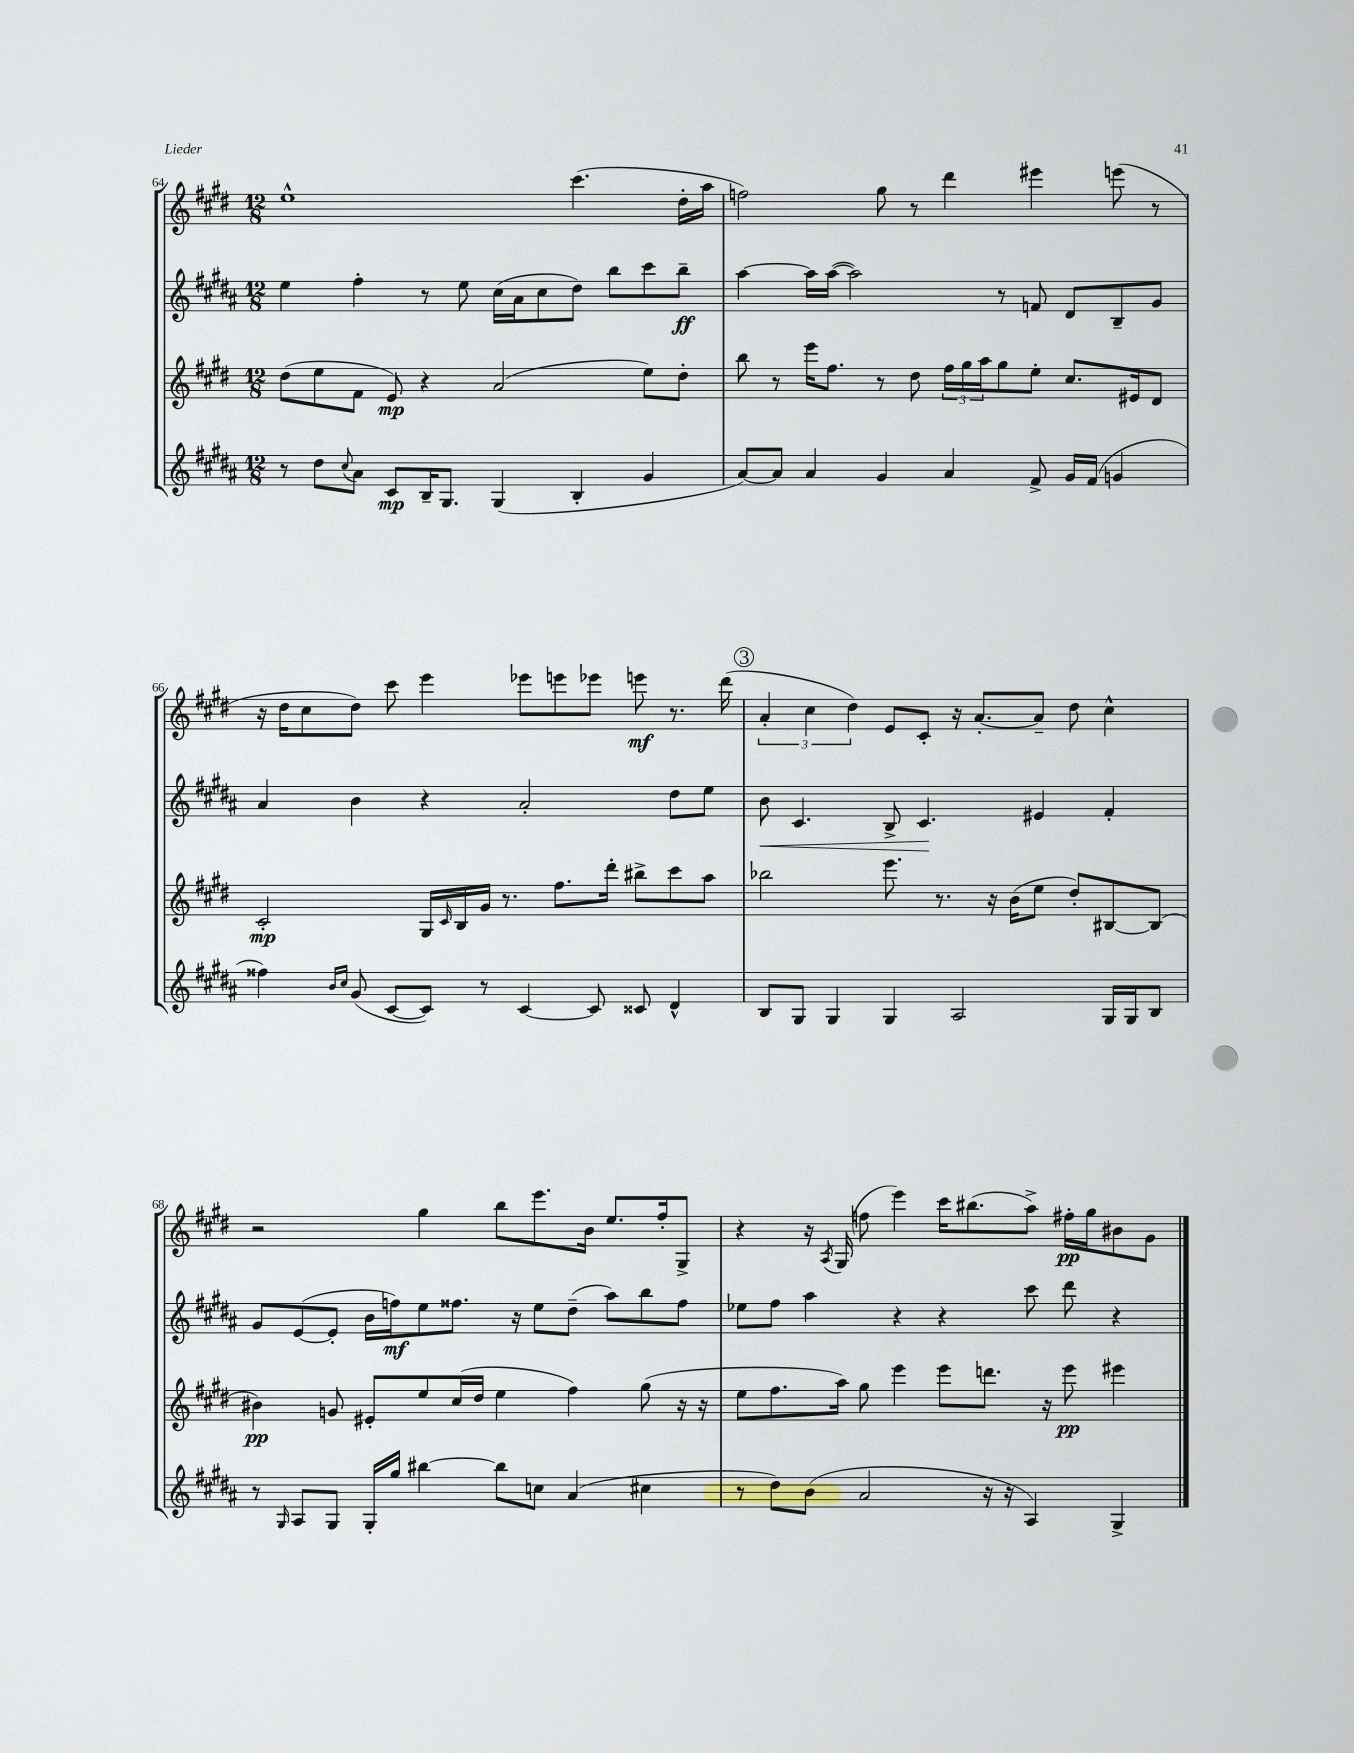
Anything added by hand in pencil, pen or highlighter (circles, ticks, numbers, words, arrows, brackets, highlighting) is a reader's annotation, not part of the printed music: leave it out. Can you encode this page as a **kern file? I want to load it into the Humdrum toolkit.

**kern	**kern	**kern	**kern
*staff4	*staff3	*staff2	*staff1
*clefG2	*clefG2	*clefG2	*clefG2
*k[f#c#g#d#a#]	*k[f#c#g#d#]	*k[f#c#g#d#a#]	*k[f#c#g#d#]
*M12/8	*M12/8	*M12/8	*M12/8
8r	(8dd#	4ee	1ee^^
8dd#	8ee	.	.
8qqcc#	.	.	.
8a#	8f#	4ff#'	.
8c#	8e)	.	.
16B~	4r	8r	.
8.G#	.	.	.
.	.	8ee	.
(4G#	(2a	(16cc#	.
.	.	16a#	.
.	.	8cc#	.
4B'	.	8dd#)	(4.ccc#
.	.	8bb	.
4g#	8ee)	8ccc#	.
.	8dd#'	8bb~	16dd#'
.	.	.	16aa
=	=	=	=
[8a#)	8bb	[4aa#	2ff)
8a#]	8r	.	.
4a#	16eee	16aa#]	.
.	8.ff#	([16aa#	.
.	.	2aa#])	.
4g#	8r	.	8gg#
.	8dd#	.	8r
4a#	24ff#	.	4ddd#
.	24gg#	.	.
.	24aa	.	.
.	8gg#	8r	.
8f#^	8ee'	8f	4eee#
16g#	8.cc#	8d#	.
(16f#	.	.	.
4g	.	8B~	(8eee
.	16e#	.	.
.	8d#	8g#	8r
=	=	=	=
4ff##)	2c#'	4a#	16r
.	.	.	16dd#
.	.	.	8cc#
16qqb	.	.	.
16qqcc#	.	.	.
(8g#	.	4b	8dd#)
[8c#	.	.	8ccc#
8c#])	16G#	4r	4eee
.	16qqc#	.	.
.	16B	.	.
8r	16g#	.	.
.	8.r	.	.
[4c#	.	2a#'	8eee-
.	8.ff#	.	8eee
8c#]	.	.	8eee-
.	16ddd#'	.	.
8c##	8bb#^	.	8eee
4d#^^	8ccc#	8dd#	8.r
.	8aa	8ee	.
.	.	.	(16ddd#
=	=	=	=
8B	2bb-	8b	6a'
8G#	.	4.c#	.
.	.	.	6cc#
4G#	.	.	.
.	.	.	6dd#)
4G#	8.eee	8B^	8e
.	.	4.c#	8c#'
.	8.r	.	.
2A#	.	.	16r
.	.	.	[8.a'
.	16r	.	.
.	(16b	.	.
.	8ee	4e#	8a~]
.	8dd#')	.	8dd#
16G#	[8B#	4f#'	4cc#^^
16G#	.	.	.
8B	(8B#]	.	.
=	=	=	=
8r	4b#)	8g#	2r
16qqG#	.	.	.
8A#	.	([8e	.
8G#	8g	8e']	.
16G#'	8e#'	16b	.
16gg#	.	16ff)	.
[4bb#	8ee	8ee	4gg#
.	(16cc#	8.ff##	.
.	16dd#	.	.
8bb#]	4ee	.	8bb
.	.	16r	.
8cc	.	8ee	8.eee
(4a#	4ff#)	(8dd#~	.
.	.	.	16b
.	.	8aa#)	8.ee
4cc#	(8gg#	8bb	.
.	.	.	16ff#'
.	16r	8ff##	8G#^
.	16r	.	.
=	=	=	=
8r	8ee	8ee-	4r
8dd#)	8.ff#	8ff#	.
(8b	.	4aa#	16r
.	.	.	8qA
.	16aa)	.	(16G#
2a#	8gg#	.	8ff
.	4eee	4r	4eee)
.	8eee	4r	16ccc#
.	.	.	(8.bb#
16r	8.ddd	.	.
16r	.	.	.
4A#)	.	8ccc#	8aa^)
.	16r	.	.
.	8eee	8ddd#	16ff#'
.	.	.	16gg#
4G#^	4eee#	4r	8b#
.	.	.	8g#
==	==	==	==
*-	*-	*-	*-
